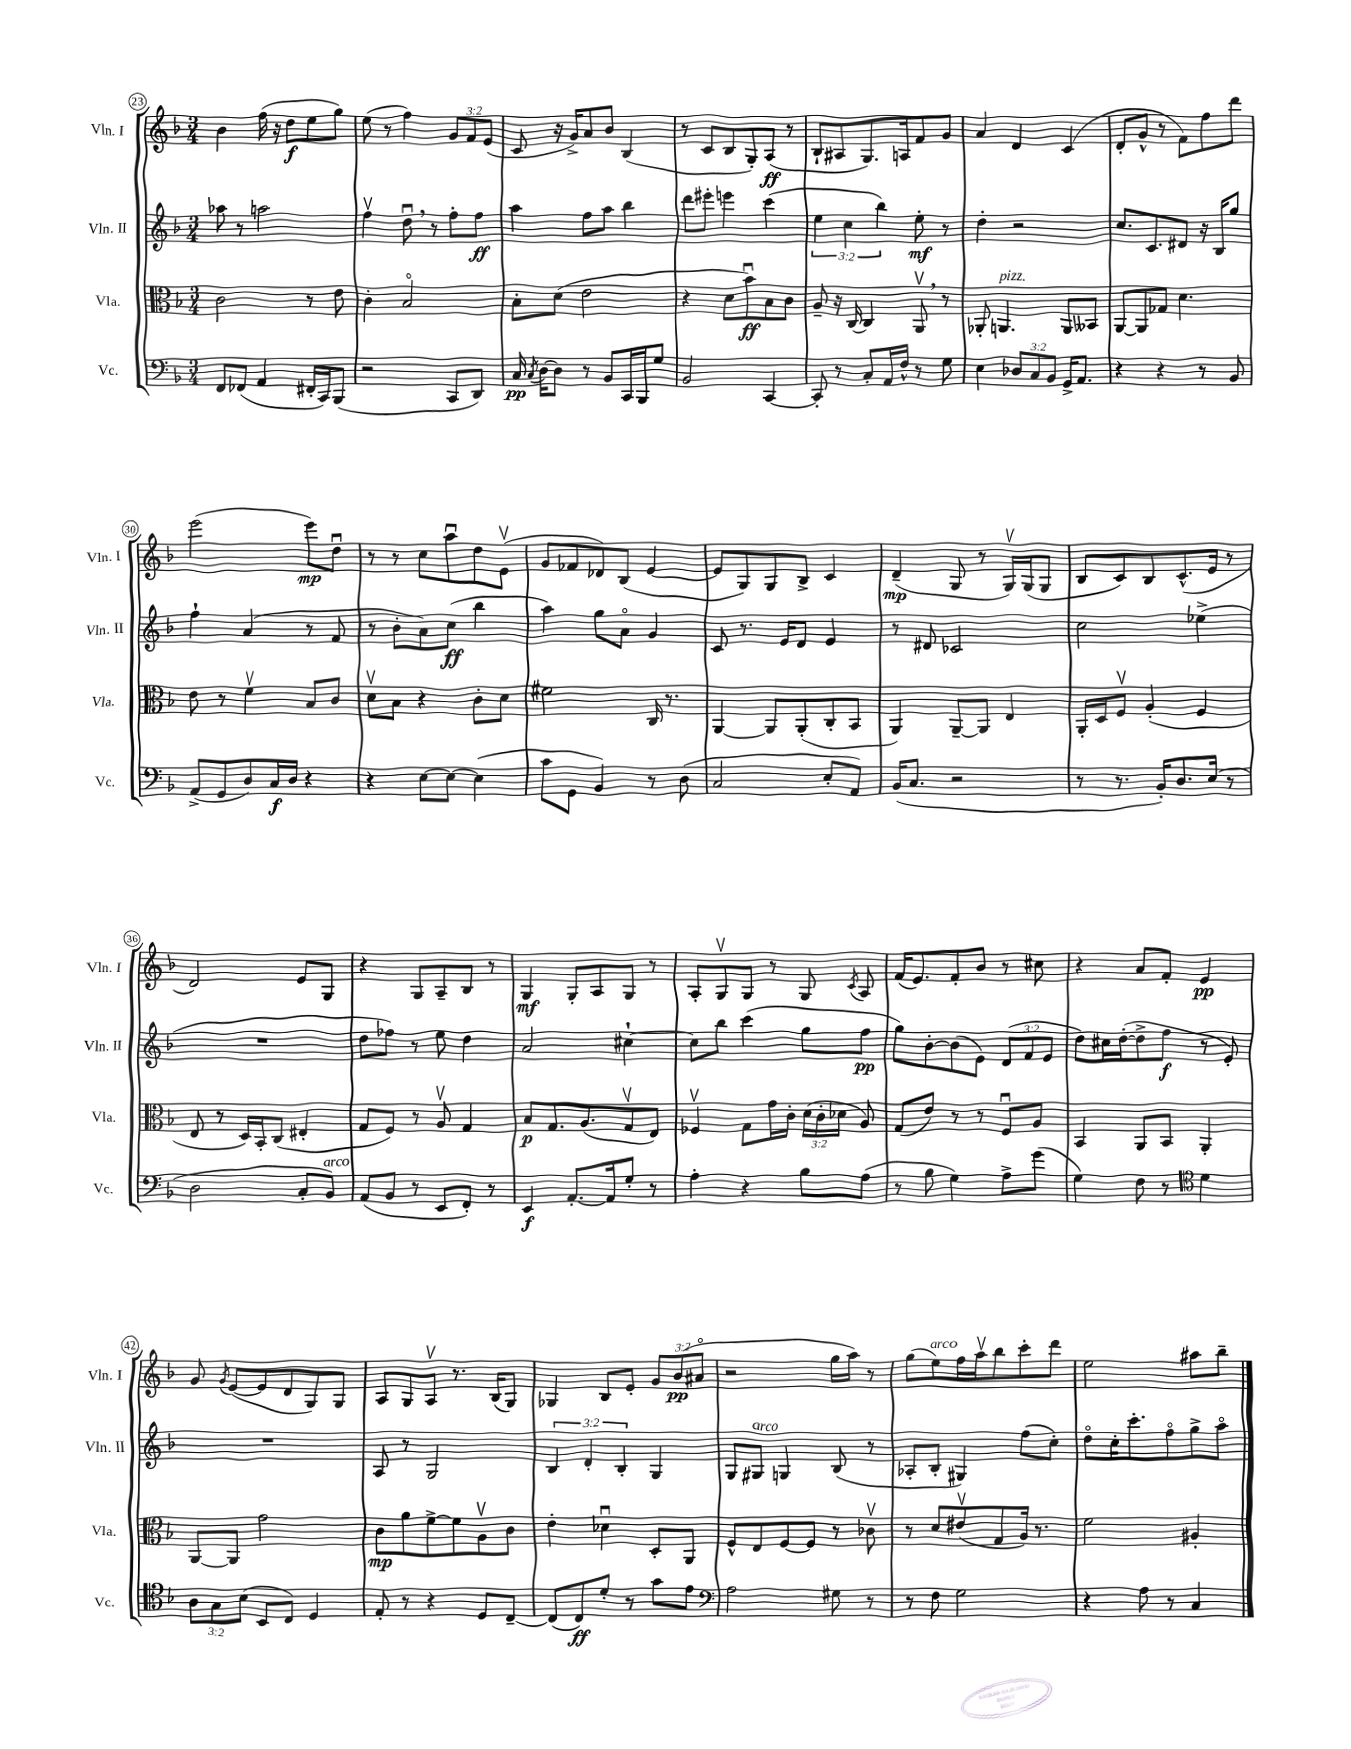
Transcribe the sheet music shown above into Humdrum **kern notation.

**kern	**dynam	**kern	**dynam	**kern	**dynam	**kern	**dynam
*part4	*part4	*part3	*part3	*part2	*part2	*part1	*part1
*staff4	*staff4	*staff3	*staff3	*staff2	*staff2	*staff1	*staff1
*I"Vc.	*	*I"Vla.	*	*I"Vln. II	*	*I"Vln. I	*
*I'Vc.	*	*I'Vla.	*	*I'Vln. II	*	*I'Vln. I	*
*clefF4	*	*clefC3	*	*clefG2	*	*clefG2	*
*k[b-]	*	*k[b-]	*	*k[b-]	*	*k[b-]	*
*M3/4	*	*M3/4	*	*M3/4	*	*M3/4	*
=23	=23	=23	=23	=23	=23	=23	=23
8FF/L	.	2c\	.	8aa-X\	.	4b-\	.
(8FF-X/J	.	.	.	8r	.	.	.
4AA/	.	.	.	2aan\	.	(16ff\	.
.	.	.	.	.	.	16r	.
.	.	.	.	.	.	8dd\L	f
16FF#X'/LL	.	8r	.	.	.	8ee\	.
16CC/J)	.	.	.	.	.	.	.
(8BBB-/J	.	8e\	.	.	.	8gg\J)	.
=24	=24	=24	=24	=24	=24	=24	=24
2r	.	4c'\	.	4ffv\	.	(8ee\	.
.	.	.	.	.	.	8r	.
.	.	2B-/	.	8ddu,\	.	4ff\)	.
.	.	.	.	8r	.	.	.
8CC/L	.	.	.	8ff'\L	.	12g/L	.
.	.	.	.	.	.	12f/	.
8DD/J)	.	.	.	8ff\J	ff	.	.
.	.	.	.	.	.	(12e/J	.
=25	=25	=25	=25	=25	=25	=25	=25
16C/	pp	8B-'\L	.	4aa\	.	8c/	.
8qC/	.	.	.	.	.	.	.
[16D\KL	.	.	.	.	.	.	.
8D\J]	.	(8d\J	.	.	.	16r	.
.	.	.	.	.	.	16g^/KL)	.
8r	.	2e\	.	8ff\L	.	8a/	.
8BB-/L	.	.	.	8aa\J	.	8b-/J	.
16CC/L	.	.	.	4bb-\	.	(4B-/	.
16BBB-/J	.	.	.	.	.	.	.
8G/J	.	.	.	.	.	.	.
=26	=26	=26	=26	=26	=26	=26	=26
2BB-/	.	4r	.	8ddd\L	.	8r	.
.	.	.	.	8eee#X'\J	.	8c/L	.
.	.	8d\L	.	4eeen\	.	8B-/	.
.	.	8b-u\)	ff	.	.	8G'/)	.
[4CC/	.	8B-\	.	(4ccc\	.	(8A/J	ff
.	.	8c\J	.	.	.	8r	.
=27	=27	=27	=27	=27	=27	=27	=27
8CC'/]	.	8A~/	.	6ee\	.	8B-`/L	.
8r	.	16r	.	.	.	8A#X/	.
.	.	.	.	6cc\	.	.	.
.	.	[16C/	.	.	.	.	.
8C'/L	.	4C/]	.	.	.	8.G/)	.
.	.	.	.	6bb-\)	.	.	.
16AA/L	.	.	.	.	.	.	.
16F^^/JJ	.	.	.	.	.	16An/k	.
8r	.	8AAv,/	.	8ee'\	mf	8f/	.
8G\	.	8r	.	8r	.	8g/J	.
=28	=28	=28	=28	=28	=28	=28	=28
4E\	.	8AA-X'/	.	4dd'\	.	4a/	.
!	!	!LO:TX:a:i:t=pizz.	!	!	!	!	!
.	.	4.AAn/	.	.	.	.	.
12D-X/L	.	.	.	2r	.	4d/	.
12C/	.	.	.	.	.	.	.
12BB-/J	.	.	.	.	.	.	.
16GG^/KL	.	8AA/L	.	.	.	(4c/	.
8.AA/J	.	.	.	.	.	.	.
.	.	8BB--X/J	.	.	.	.	.
=29	=29	=29	=29	=29	=29	=29	=29
4r	.	[8AA/L	.	8.cc/L	.	8d'/L	.
.	.	8AA/]	.	.	.	8g^^/J	.
.	.	.	.	8.c/	.	.	.
4r	.	8G-X/J	.	.	.	8r	.
.	.	4.d\	.	8d#X/J	.	8f\L)	.
8r	.	.	.	16r	.	8ff\	.
.	.	.	.	16B-/KL	.	.	.
8BB-/	.	.	.	8gg/J	.	8ddd\J	.
!!LO:LB:g=z
=30	=30	=30	=30	=30	=30	=30	=30
(8AA^/L	.	8e\	.	4ff`\	.	(2eee\	.
8GG/	.	8r	.	.	.	.	.
8D/)	.	4fv\	.	(4a/	.	.	.
16C/L	f	.	.	.	.	.	.
16D/JJ	.	.	.	.	.	.	.
4r	.	8B-/L	.	8r	.	8eee\L)	mp
.	.	8c/J	.	8f/	.	8ddu\J	.
=31	=31	=31	=31	=31	=31	=31	=31
4r	.	8dv\L	.	8r	.	8r	.
.	.	8B-\J	.	8b-'\L	.	8r	.
[8E\L	.	4r	.	8a\)	.	8cc\L	.
8E\J_	.	.	.	(8cc\J	ff	8aau\	.
(4E\]	.	8c'\L	.	4bb-\	.	8dd\	.
.	.	8d\J	.	.	.	(8ev\J	.
=32	=32	=32	=32	=32	=32	=32	=32
8c\L	.	2f#X\	.	4aa\)	.	8g/L	.
8GG\J	.	.	.	.	.	8f-X/	.
4BB-/)	.	.	.	8gg\L	.	8d-X/)	.
.	.	.	.	8a\J	.	(8B-/J	.
8r	.	16C/	.	4g/	.	[4e/	.
.	.	8.r	.	.	.	.	.
(8D\	.	.	.	.	.	.	.
=33	=33	=33	=33	=33	=33	=33	=33
2C/	.	[4AA/	.	8c/	.	8e/L]	.
.	.	.	.	8.r	.	8G/)	.
.	.	8AA/L]	.	.	.	8G/	.
.	.	.	.	16e/KL	.	.	.
.	.	(8AA'/	.	8d/J	.	8B-^/J	.
8E'/L	.	8C'/	.	4e/	.	4c/	.
8AA/J)	.	8BB-/J	.	.	.	.	.
=34	=34	=34	=34	=34	=34	=34	=34
(16BB-/KL	.	4AA/)	.	8r	.	(4d~/	mp
8.C/J	.	.	.	.	.	.	.
.	.	.	.	8d#X/	.	.	.
2r	.	[8AA~/L	.	2c-X/	.	8G/	.
.	.	8AA/J]	.	.	.	8r	.
.	.	4E/	.	.	.	16Gv/LL)	.
.	.	.	.	.	.	(16G/J	.
.	.	.	.	.	.	8G/J	.
=35	=35	=35	=35	=35	=35	=35	=35
8r	.	16AA'/LL	.	2cc\	.	8B-/L	.
.	.	16D/J	.	.	.	.	.
8.r	.	8Fv/J	.	.	.	8c/)	.
.	.	(4A'/	.	.	.	8B-/	.
16BB-'/KL)	.	.	.	.	.	.	.
8.D/	.	.	.	.	.	(8.c^^/	.
.	.	4F/	.	(4ee-X^\	.	.	.
(16E/Jk	.	.	.	.	.	16e/Jk	.
8r	.	.	.	.	.	8r	.
!!LO:LB:g=z
=36	=36	=36	=36	=36	=36	=36	=36
2D\	.	8E/	.	2.r	.	2d/)	.
.	.	8r	.	.	.	.	.
.	.	16D/LL)	.	.	.	.	.
.	.	16BB-'/J	.	.	.	.	.
.	.	(8C/J	.	.	.	.	.
8C'/L	.	4E#X'/	.	.	.	8e/L	.
!LO:TX:a:i:t=arco	!	!	!	!	!	!	!
8BB-/J)	.	.	.	.	.	8G/J	.
=37	=37	=37	=37	=37	=37	=37	=37
(8AA/L	.	8G/L	.	8dd\L	.	4r	.
8BB-/J	.	8F/J)	.	8ff-X\J)	.	.	.
8r	.	8r	.	8r	.	8G/L	.
8EE/L	.	8Av/	.	8ee\	.	8A~/	.
8FF'/J)	.	4G/	.	4dd\	.	8B-/J	.
8r	.	.	.	.	.	8r	.
=38	=38	=38	=38	=38	=38	=38	=38
4EE/	f	8B-/L	p	2a/	.	4G/	mf
.	.	8.G/	.	.	.	.	.
[8.AA'/L	.	.	.	.	.	8G'/L	.
.	.	(8.A/	.	.	.	.	.
.	.	.	.	.	.	8A/	.
16AA/k]	.	.	.	.	.	.	.
8G'/J	.	8Gv/	.	[4cc#X`\	.	8G/J	.
8r	.	8E/J)	.	.	.	8r	.
=39	=39	=39	=39	=39	=39	=39	=39
4A'\	.	4F-Xv/	.	8cc#\L]	.	8A'/L	.
.	.	.	.	8bb-\J	.	8Gv/	.
4r	.	8G\L	.	(4ccc\	.	8G/J	.
.	.	16g\L	.	.	.	8r	.
.	.	16c'\JJ	.	.	.	.	.
8B-\L	.	(24d\LL	.	8gg\L	.	8G/	.
.	.	24c'\	.	.	.	.	.
.	.	24d-X\JJ	.	.	.	.	.
.	.	.	.	.	.	8qc/	.
(8A\J	.	8A/)	.	8ff\J	pp	8A/	.
=40	=40	=40	=40	=40	=40	=40	=40
8r	.	(8G/L	.	8gg\L)	.	(16f/KL	.
.	.	.	.	.	.	8.e/)	.
8B-\	.	8e/J)	.	[8b-'\	.	.	.
4G\)	.	8r	.	(8b-\]	.	8f'/	.
.	.	8r	.	8e\J)	.	8b-/J	.
8A^\L	.	8Fu/L	.	(12d/L	.	8r	.
.	.	.	.	12f/	.	.	.
(8g\J	.	8A/J	.	.	.	8cc#X\	.
.	.	.	.	12e/J	.	.	.
=41	=41	=41	=41	=41	=41	=41	=41
4G\)	.	4BB-/	.	8dd\L)	.	4r	.
.	.	.	.	16cc#X\L	.	.	.
.	.	.	.	([16dd'\J	.	.	.
8F\	.	8AA/L	.	8dd^\]	.	8a/L	.
8r	.	8BB-/J	.	8ff\J	f	8f'/J	.
*clefC4	*	*	*	*	*	*	*
4d\	.	4AA'/	.	8r	.	4e/	pp
.	.	.	.	8e'/)	.	.	.
!!LO:LB:g=z
=42	=42	=42	=42	=42	=42	=42	=42
12A\L	.	[8AA/L	.	2.r	.	8g/	.
12G\	.	.	.	.	.	.	.
.	.	.	.	.	.	8qg/	.
.	.	8AA/J]	.	.	.	([8e/L	.
(12B-\J	.	.	.	.	.	.	.
8BB-/L	.	2g\	.	.	.	8e/]	.
8C/J)	.	.	.	.	.	8d/	.
4D/	.	.	.	.	.	8G/)	.
.	.	.	.	.	.	8G/J	.
=43	=43	=43	=43	=43	=43	=43	=43
8E'/	.	8c\L	mp	8A/	.	8A/L	.
8r	.	8a\	.	8r	.	8G/	.
4r	.	[8f^\	.	2G/	.	8Av/J	.
.	.	8f\]	.	.	.	8.r	.
8D/L	.	8Av\	.	.	.	.	.
.	.	.	.	.	.	(16B-/KL	.
[8C~/J	.	8c\J	.	.	.	8G/J)	.
=44	=44	=44	=44	=44	=44	=44	=44
(8C/L]	.	4e'\	.	6B-/	.	4G-X/	.
8C/)	ff	.	.	.	.	.	.
.	.	.	.	6d'/	.	.	.
8d'/J	.	4d-Xu\	.	.	.	8B-/L	.
.	.	.	.	6B-'/	.	.	.
8r	.	.	.	.	.	8e'/J	.
8g\L	.	8D'/L	.	4G/	.	12g/L	.
.	.	.	.	.	.	(12b-/	pp
8e\J	.	8AA/J	.	.	.	.	.
.	.	.	.	.	.	12a#X/J	.
=45	=45	=45	=45	=45	=45	=45	=45
*clefF4	*	*	*	*	*	*	*
2A\	.	8F^^/L	.	8G/L	.	2r	.
!	!	!	!	!LO:TX:a:i:t=arco	!	!	!
.	.	8E/	.	8G#X/J	.	.	.
.	.	[8F/	.	4Gn/	.	.	.
.	.	8F/J]	.	.	.	.	.
8G#X\	.	8r	.	(8B-/	.	16gg\LL	.
.	.	.	.	.	.	16aa\JJ)	.
8r	.	8c-Xv\	.	8r	.	8r	.
=46	=46	=46	=46	=46	=46	=46	=46
8r	.	8r	.	8A-X'/L	.	(8gg\L	.
!	!	!	!	!	!	!LO:TX:a:i:t=arco	!
8F\	.	8d/L	.	8B-'/J	.	8ee\)	.
2G\	.	(8e#Xv/	.	4G#X/)	.	16ff\L	.
.	.	.	.	.	.	16aav\J	.
.	.	8G/	.	.	.	8bb-\	.
.	.	16A/Jk)	.	(8ff\L	.	8ccc'\	.
.	.	8.r	.	.	.	.	.
.	.	.	.	8cc'\J)	.	8ddd\J	.
=47	=47	=47	=47	=47	=47	=47	=47
4r	.	2f\	.	8dd\L	.	2ee\	.
.	.	.	.	16cc'\K	.	.	.
.	.	.	.	8.ccc'\	.	.	.
8A\	.	.	.	.	.	.	.
8r	.	.	.	8ff\	.	.	.
4C/	.	4A#X'/	.	8gg^\	.	8aa#X\L	.
.	.	.	.	8aa\J	.	8bb-~\J	.
==	==	==	==	==	==	==	==
*-	*-	*-	*-	*-	*-	*-	*-
